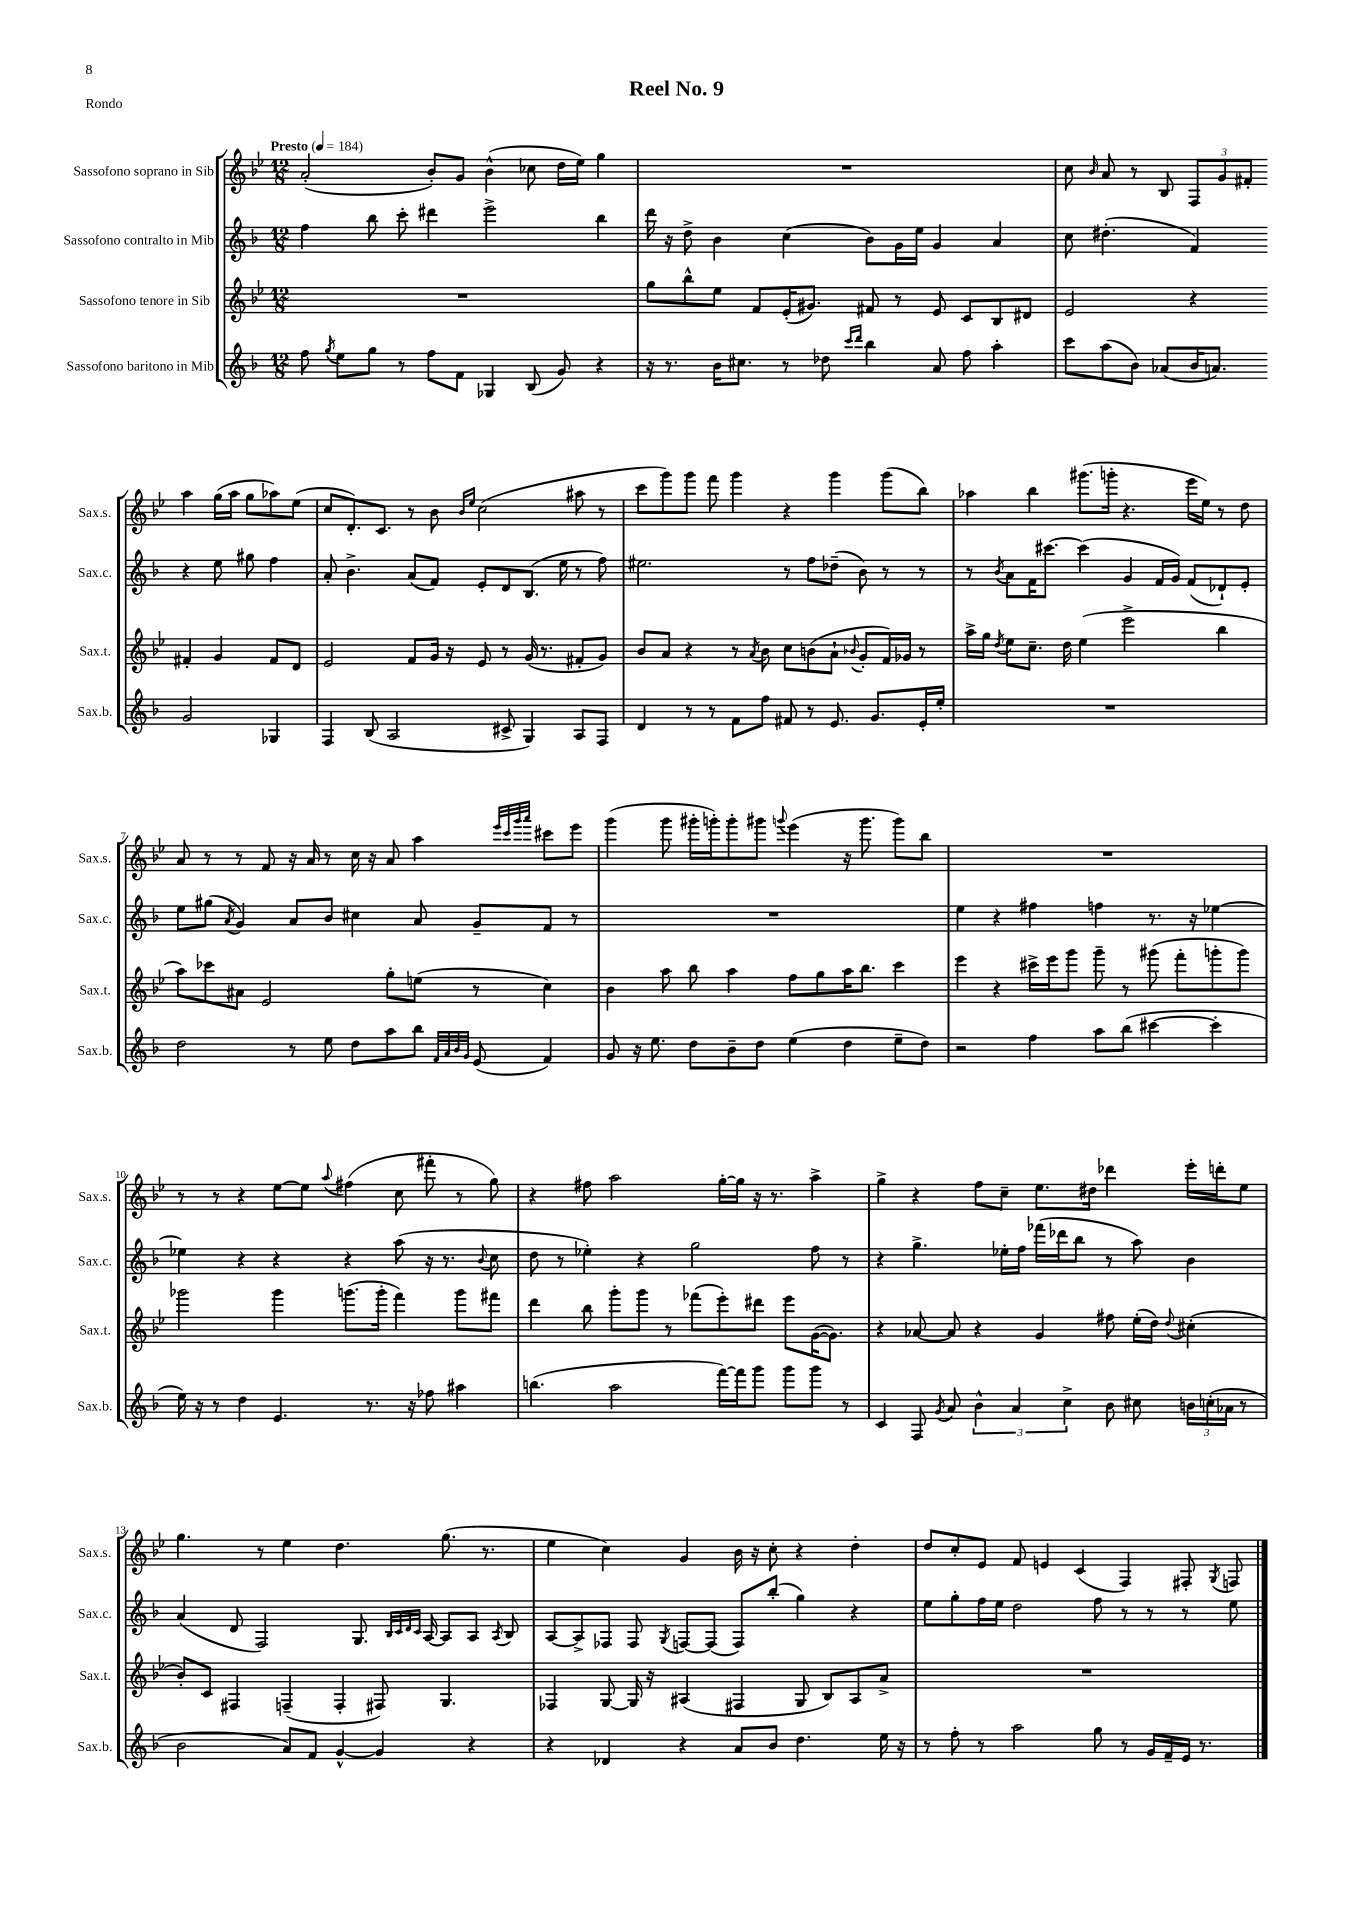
\header { title = "Reel No. 9" piece = "Rondo" }
<<
\new StaffGroup <<
\new Staff = "s0" \with { instrumentName = "Sassofono soprano in Sib" shortInstrumentName = "Sax.s." } {
    \clef treble \key bes \major \numericTimeSignature \time 12/8 \tempo "Presto" 4 = 184
    \autoBeamOff a'2-.( bes'8[-.) g'8] bes'4-^( ces''8 d''16[ ees''16]) g''4 |
    R1. |
    c''8 \grace { bes'16 } a'8 r8 bes8 \tuplet 3/2 { f8[ g'8 fis'8]-. } a''4 g''16[( a''16] g''8[ aes''8) ees''8]( |
    c''8[ d'8.-.) c'8.] r8 bes'8 \grace { bes'16[ ees''16] } c''2( ais''8 r8 |
    c'''8[ g'''8) g'''8] f'''8 g'''4 r4 g'''4 g'''8[( bes''8]) |
    aes''4 bes''4 gis'''8.[( g'''16]-. r4. ees'''16[ ees''16]) r8 d''8 |
    a'8 r8 r8 f'8 r16 a'16 r8 c''16 r16 a'8 a''4 \grace { ees'''32[ c'''32 g'''32 a'''32] } cis'''8[ ees'''8] |
    g'''4( g'''8 gis'''16[-. g'''16-.) g'''8-. gis'''8] \appoggiatura { g'''8 } ees'''4( r16 g'''8. g'''8[) bes''8] |
    R1. |
    r8 r8 r4 ees''8[~ ees''8] \appoggiatura { a''8 } fis''4( c''8 fis'''8-. r8 g''8) |
    r4 fis''8 a''2 g''16[~-. g''16] r16 r8. a''4-> |
    g''4-> r4 f''8[ c''8]-- ees''8.[ dis''16] des'''4 ees'''16[-. d'''16-. ees''8] |
    g''4. r8 ees''4 d''4. g''8.( r8. |
    ees''4 c''4) g'4 bes'16 r16 c''8-. r4 d''4-. |
    d''8[ c''8-. ees'8] f'8 e'4 c'4( f4) fis8-. \acciaccatura { g8 } f8 \bar "|." |
}
\new Staff = "s1" \with { instrumentName = "Sassofono contralto in Mib" shortInstrumentName = "Sax.c." } {
    \clef treble \key f \major \numericTimeSignature \time 12/8
    \autoBeamOff f''4 bes''8 c'''8-. dis'''4 e'''2-> bes''4 |
    d'''16 r16 d''8-> bes'4 c''4( bes'8[) g'16 e''16] g'4 a'4 |
    c''8 dis''4.-.( f'4) r4 e''8 gis''8 f''4 |
    a'8-. bes'4.-> a'8[( f'8]) e'8[-. d'8 bes8.]( e''16 r8 f''8) |
    eis''2. r8 f''8[ des''8]--( bes'8) r8 r8 |
    r8 \acciaccatura { bes'8 } a'8[ f'16 cis'''8.]~ cis'''4( g'4 f'16[ g'16]) f'8[( des'8-!) e'8]-. |
    e''8[ gis''8]( \acciaccatura { a'8 } g'4) a'8[ bes'8] cis''4 a'8 g'8[-- f'8] r8 |
    R1. |
    e''4 r4 fis''4 f''4 r8. r16 ees''4~ |
    ees''4 r4 r4 r4 a''8( r16 r8. \appoggiatura { bes'8 } c''8 |
    d''8 r8 ees''4-.) r4 g''2 f''8 r8 |
    r4 g''4.-> ees''16[-. f''16] fes'''16[( des'''16 bes''8] r8 a''8) bes'4 |
    a'4( d'8 f2) g8. \grace { bes32[ c'32 d'32 c'32] } a16~ a8[ a8] \acciaccatura { a8 } bes8 |
    a8[~ a8-> fes8] fes8 \acciaccatura { g8 } f8[~ f8]( f8[) bes''8]-.( g''4) r4 |
    e''8[ g''8-. f''16 e''16] d''2 f''8 r8 r8 r8 e''8 \bar "|." |
}
\new Staff = "s2" \with { instrumentName = "Sassofono tenore in Sib" shortInstrumentName = "Sax.t." } {
    \clef treble \key bes \major \numericTimeSignature \time 12/8
    \autoBeamOff R1. |
    g''8[ bes''8-^ ees''8] f'8[ ees'16-.( gis'8.]) fis'8 r8 ees'8 c'8[ bes8 dis'8] |
    ees'2 r4 fis'4-. g'4 fis'8[ d'8] |
    ees'2 f'8[ g'16] r16 ees'8 r8 g'16( r8. fis'8[-. g'8]) |
    bes'8[ a'8] r4 r8 \acciaccatura { a'8 } bes'8 c''8[ b'8( a'8]-! \appoggiatura { bes'8 } g'8[-. f'16) ges'16] r8 |
    a''16[-> g''16] \acciaccatura { d''8 } ees''8[ c''8.]-- d''16 ees''4( ees'''2-> bes''4 |
    a''8[) ces'''8 ais'8] ees'2 g''8[-. e''8]( r8 c''4) |
    bes'4 a''8 bes''8 a''4 f''8[ g''8 a''16 bes''8.] c'''4 |
    ees'''4 r4 cis'''16[-> ees'''16 g'''8] g'''8-- r8 gis'''8( f'''8[-. g'''8-. g'''8]) |
    ges'''2 ges'''4 g'''8.[( g'''16]-. f'''4) g'''8[ fis'''8] |
    d'''4 bes''8 g'''8[-. g'''8] r8 fes'''8[( ees'''8-.) dis'''8] ees'''8[ g'16~( g'8.]) |
    r4 aes'8~ aes'8 r4 g'4 fis''8 ees''16[-.( d''16]) \appoggiatura { d''8 } cis''4-.( |
    bes'8[-.) c'8] fis4 f4--( f4-. fis8) g4. |
    fes4 g8~ g16 r16 ais4( fis4 g8 bes8[) ais8 a'8]-> |
    R1. \bar "|." |
}
\new Staff = "s3" \with { instrumentName = "Sassofono baritono in Mib" shortInstrumentName = "Sax.b." } {
    \clef treble \key f \major \numericTimeSignature \time 12/8
    \autoBeamOff f''8 \acciaccatura { g''8 } e''8[ g''8] r8 f''8[ f'8] ges4 bes8( g'8) r4 |
    r16 r8. bes'16[ cis''8.] r8 des''8 \grace { c'''16[ d'''16] } bes''4 a'8 f''8 a''4-. |
    c'''8[ a''8( bes'8]) aes'8[( bes'16 a'8.]) g'2 ges4 |
    f4 bes8( a2 cis'8-> g4) a8[ f8] |
    d'4 r8 r8 f'8[ f''8] fis'8 r8 e'8. g'8.[ e'16-. e''16]-. |
    R1. |
    d''2 r8 e''8 d''8[ a''8 bes''8] \grace { f'32[ a'32 bes'32 g'32] } e'8( f'4) |
    g'8 r16 e''8. d''8[ bes'8-- d''8] e''4( d''4 e''8[-- d''8]) |
    r2 f''4 a''8[ bes''8]( cis'''4~ cis'''4-. |
    e''16) r16 r8 d''4 e'4. r8. r16 fes''8 ais''4 |
    b''4.( a''2 f'''16[~) f'''16 g'''8] g'''8[ g'''8] r8 |
    c'4 f8 \acciaccatura { g'8 } a'8 \tuplet 3/2 { bes'4-^ a'4 c''4-> } bes'8 cis''8 \tuplet 3/2 { b'16[ c''16-.( aes'16] } r8 |
    bes'2 a'8[) f'8] g'4~-^ g'4 r4 |
    r4 des'4 r4 a'8[ bes'8] d''4. e''16 r16 |
    r8 f''8-. r8 a''2 g''8 r8 g'16[ f'16-- e'16] r8. \bar "|." |
}
>>
>>
